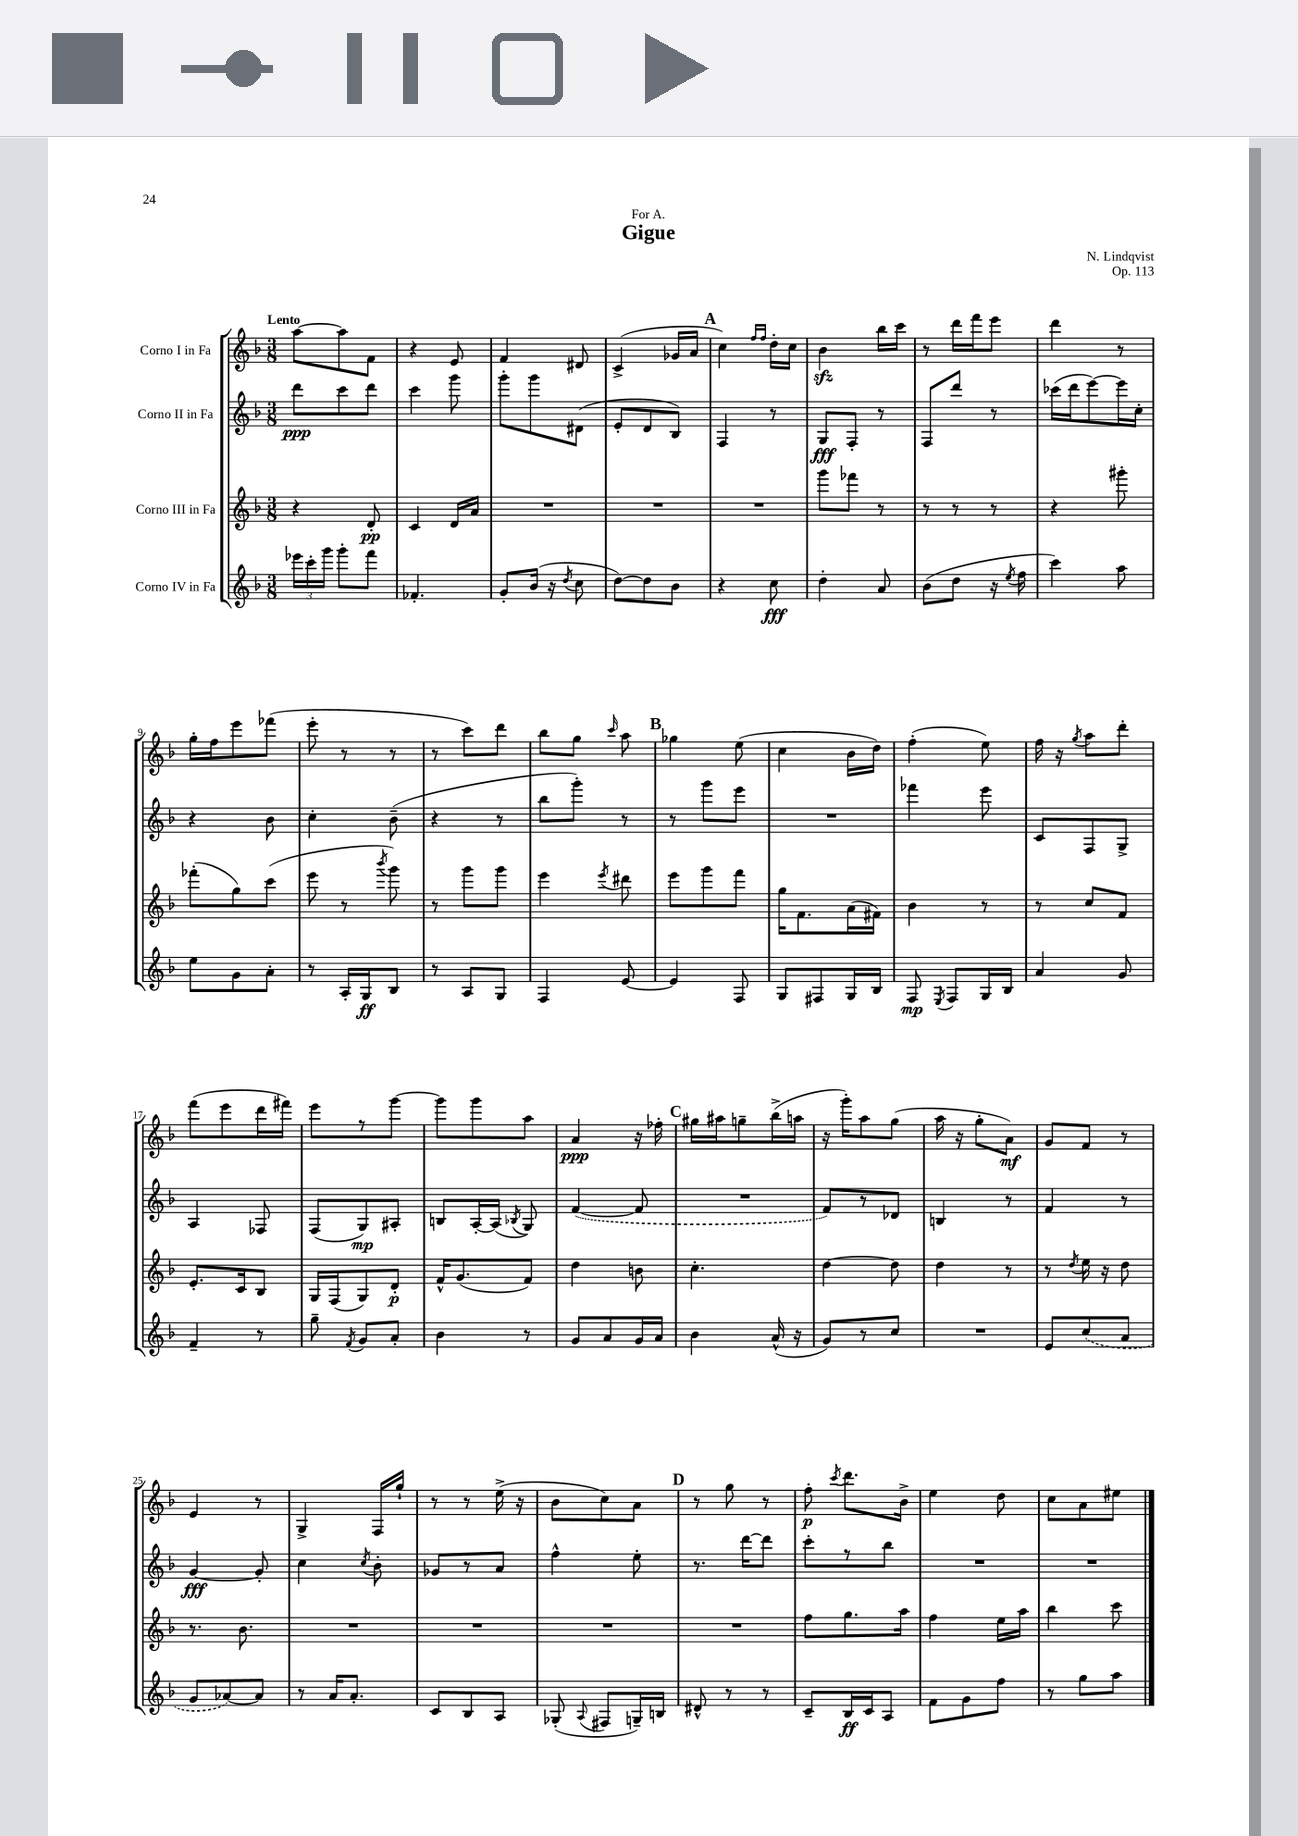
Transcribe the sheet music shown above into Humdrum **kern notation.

**kern	**kern	**kern	**kern
*staff4	*staff3	*staff2	*staff1
*clefG2	*clefG2	*clefG2	*clefG2
*k[b-]	*k[b-]	*k[b-]	*k[b-]
*M3/8	*M3/8	*M3/8	*M3/8
24eee-	4r	8ddd	[8aa
24ccc'	.	.	.
24ggg	.	.	.
8ggg'	.	8ccc	8aa]
8fff	8d'	8ddd	8f
=	=	=	=
4.f-'	4c	4ccc	4r
.	16d	8ggg	8e
.	16a	.	.
=	=	=	=
8g'	4.r	8ggg'	4f
(16b-	.	8ggg	.
16r	.	.	.
8qdd	.	.	.
8cc	.	(8d#	8d#
=	=	=	=
[8dd)	4.r	8e'	(4c^
8dd]	.	8d	.
8b-	.	8B-)	16g-
.	.	.	16a
=	=	=	=
4r	4.r	4F	4cc)
.	.	.	16qqff
.	.	.	16qqff
8cc	.	8r	16dd'
.	.	.	16cc
=	=	=	=
4dd'	8ggg	8G	4b-
.	8fff-	8F'	.
8a	8r	8r	16bb-
.	.	.	16ccc
=	=	=	=
(8b-	8r	8F	8r
8dd	8r	8ddd	16ddd
.	.	.	16fff
16r	8r	8r	8eee
8qee	.	.	.
16ff	.	.	.
=	=	=	=
4ccc)	4r	(16ccc-	4ddd
.	.	16ddd	.
.	.	[8eee)	.
8aa	8ggg#'	16eee]	8r
.	.	16cc'	.
=	=	=	=
8ee	(8fff-'	4r	16gg'
.	.	.	16ff
8g	8gg)	.	8eee
8a'	(8ccc	8b-	(8fff-
=	=	=	=
8r	8eee	4cc'	8eee'
16A'	8r	.	8r
16G	.	.	.
.	8qbbb-	.	.
8B-	8ggg)	(8b-~	8r
=	=	=	=
8r	8r	4r	8r
8A	8ggg	.	8ccc)
8G	8ggg	8r	8ddd
=	=	=	=
4F	4eee	8bb-	8bb-
.	.	8ggg')	8gg
.	8qeee	.	16qqccc
[8e	8ddd#	8r	8aa
=	=	=	=
4e]	8eee	8r	4gg-
.	8ggg	8ggg	.
8F	8fff	8eee	(8ee
=	=	=	=
8G	16gg	4.r	4cc
.	8.f	.	.
8F#	.	.	.
16G	(16a	.	16b-
16B-	16f#)	.	16dd)
=	=	=	=
8F	4b-	4fff-	(4ff'
8qE	.	.	.
8F	.	.	.
16G	8r	8eee	8ee)
16B-	.	.	.
=	=	=	=
4a	8r	8c	16ff
.	.	.	16r
.	.	.	8qgg
.	8cc	8F	8aa
8g	8f	8G^	8ddd'
=	=	=	=
4f~	8.e'	4A	(8fff
.	.	.	8eee
.	16c	.	.
8r	8B-	8F-	16ddd
.	.	.	16fff#)
=	=	=	=
8gg~	16G	(8F	8eee
.	(16F	.	.
8qf	.	.	.
8g	8G)	8G)	8r
8a'	8d'	8A#'	[8ggg
=	=	=	=
4b-	16f^^	8B	8ggg]
.	(8.g	.	.
.	.	[16A'	8ggg
.	.	(16A]	.
.	.	8qB-	.
8r	8f)	8G)	8aa
=	=	=	=
8g	4dd	([4f	4a
8a	.	.	.
16g	8b	8f]	16r
16a	.	.	16ff-'
=	=	=	=
4b-	4.cc'	4.r	16gg#
.	.	.	16aa#
.	.	.	8gg~
(16a^^	.	.	(16bb-^
16r	.	.	16aa
=	=	=	=
8g)	[4dd	8f)	16r
.	.	.	16ggg')
8r	.	8r	8aa
8cc	8dd]	8d-	(8gg
=	=	=	=
4.r	4dd	4B	16aa
.	.	.	16r
.	.	.	8gg'
.	8r	8r	8a)
=	=	=	=
8e	8r	4f	8g
.	8qdd	.	.
(8cc	16ee	.	8f
.	16r	.	.
8a	8dd	8r	8r
=	=	=	=
8g	8.r	[4g	4e
[8a-)	.	.	.
.	8.b-	.	.
8a-]	.	8g']	8r
=	=	=	=
8r	4.r	4cc	4G^
16a	.	.	.
8.a'	.	.	.
.	.	8qcc	.
.	.	8b-'	16F
.	.	.	16gg`
=	=	=	=
8c	4.r	8g-	8r
8B-	.	8r	8r
8A	.	8a	(16ee^
.	.	.	16r
=	=	=	=
(8G-'	4.r	4ff^^	8b-
8qqA	.	.	.
8F#	.	.	8cc)
16G~)	.	8ee'	8a
16B	.	.	.
=	=	=	=
8d#^^	4.r	8.r	8r
8r	.	.	8gg
.	.	[16ddd	.
8r	.	8ddd]	8r
=	=	=	=
8c~	8ff	8ccc'	8ff'
.	.	.	8qccc
16B-	8.gg	8r	8.ddd
16c	.	.	.
8A	.	8bb-	.
.	16aa	.	16b-^
=	=	=	=
8f	4ff	4.r	4ee
8g	.	.	.
8ff	16ee	.	8dd
.	16aa	.	.
=	=	=	=
8r	4bb-	4.r	8cc
8gg	.	.	8a
8aa	8ccc	.	8ee#
==	==	==	==
*-	*-	*-	*-
